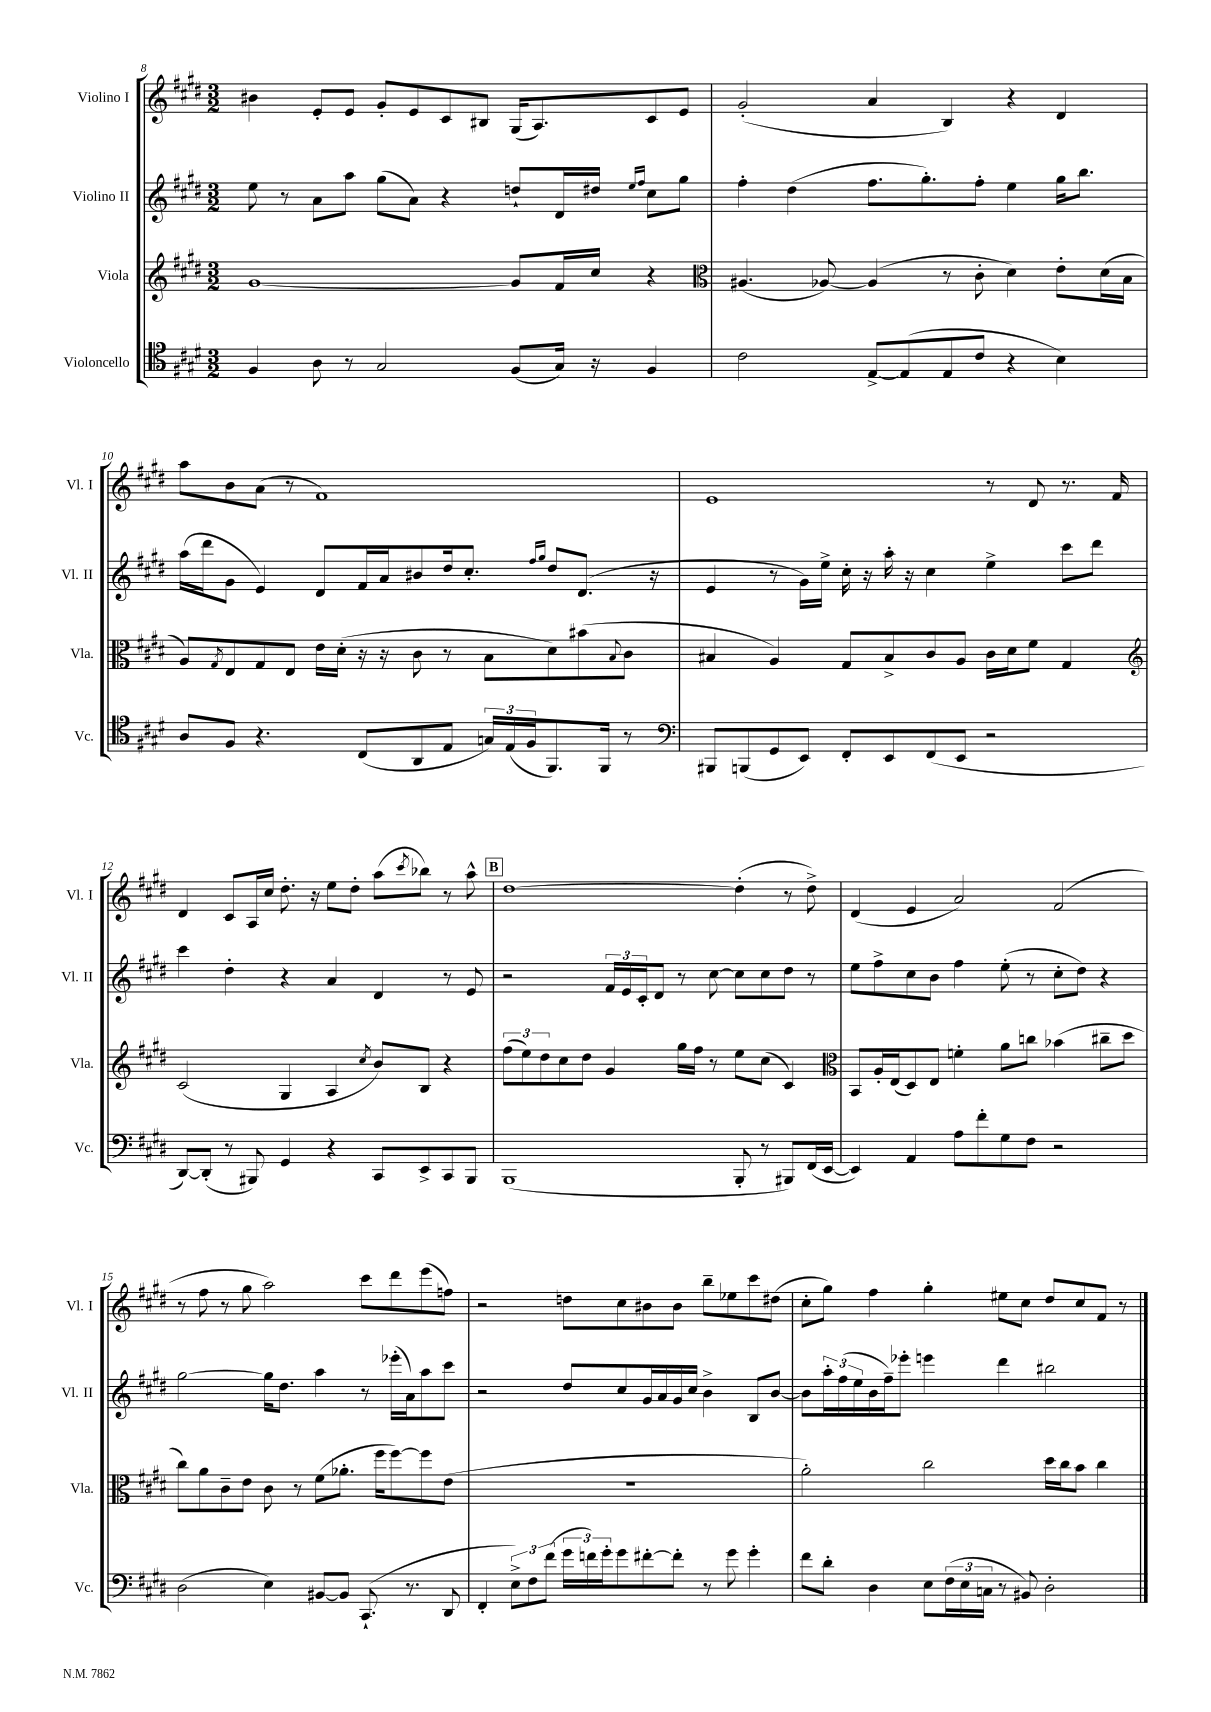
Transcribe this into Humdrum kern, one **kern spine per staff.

**kern	**kern	**kern	**kern
*staff4	*staff3	*staff2	*staff1
*clefC4	*clefG2	*clefG2	*clefG2
*k[f#c#g#d#]	*k[f#c#g#d#]	*k[f#c#g#d#]	*k[f#c#g#d#]
*M3/2	*M3/2	*M3/2	*M3/2
4F#	[1g#	8ee	4b#
.	.	8r	.
8A	.	8a	8e'
8r	.	8aa	8e
2G#	.	(8gg#	8g#'
.	.	8a)	8e
.	.	4r	8c#
.	.	.	8B#
(8F#	8g#]	8dd`	(16G#
.	.	.	8.A)
16G#)	16f#	16d#	.
16r	16cc#	16dd#	.
.	.	16qqee	.
.	.	16qqff#	.
4F#	4r	8cc#	8c#
.	.	8gg#	8e
=	=	=	=
*	*clefC3	*	*
2c#	(4.A#	4ff#'	(2g#'
.	.	(4dd#	.
.	[8A-)	.	.
[8E^	(4A-]	8.ff#	4a
(8E]	.	.	.
.	.	8.gg#')	.
8E	8r	.	4B)
8c#	8c#'	8ff#'	.
4r	4d#)	4ee	4r
4B)	8e'	16gg#	4d#
.	.	8.bb	.
.	(16d#	.	.
.	16B	.	.
=	=	=	=
8A	8A)	(16aa	8aa
.	.	16ddd#	.
.	8qG#	.	.
8F#	8E	8g#	8b
4.r	8G#	4e)	(8a
.	8E	.	8r
.	16e	8d#	1f#)
.	(16d#'	.	.
(8C#	16r	16f#	.
.	16r	16a	.
8AA	8c#	8b#	.
8E	8r	16dd#	.
.	.	8.cc#'	.
24G)	8B	.	.
(24E	.	.	.
24F#	.	.	.
.	.	16qqff#	.
.	.	16qqgg#	.
8.FF#)	8d#)	8dd#	.
.	(8b#	(8.d#	.
16FF#	.	.	.
.	8qqB	.	.
8r	8c#	.	.
.	.	16r	.
=	=	=	=
*clefF4	*	*	*
8BBB#	4B#	4e	1e
(8BBB	.	.	.
8GG#	4A)	8r	.
8EE)	.	16g#)	.
.	.	16ee^	.
8FF#'	8G#	16cc#'	.
.	.	16r	.
8EE	8B#^	16aa'	.
.	.	16r	.
(8FF#	8c#	4cc#	.
8EE	8A	.	.
2r	16c#	4ee^	8r
.	16d#	.	.
.	8f#	.	8d#
.	4G#	8ccc#	8.r
.	.	8ddd#	.
.	.	.	16f#
=	=	=	=
*	*clefG2	*	*
[8DD#)	(2c#	4ccc#	4d#
(8DD#']	.	.	.
8r	.	4dd#'	8c#
8BBB#)	.	.	16A
.	.	.	16cc#
4GG#	4G#	4r	8.dd#'
.	.	.	16r
4r	4A	4a	8ee
.	.	.	8dd#'
.	8qcc#	.	.
8CC#	8b)	4d#	(8aa
.	.	.	8qccc#
8EE^	8B	.	8bb-)
8CC#	4r	8r	8r
8BBB#	.	8e	8aa^^
=	=	=	=
(1BBB	(12ff#	2r	[1dd#
.	12ee)	.	.
.	12dd#	.	.
.	8cc#	.	.
.	8dd#	.	.
.	4g#	24f#	.
.	.	24e	.
.	.	24c#'	.
.	.	8d#	.
.	16gg#	8r	.
.	16ff#	.	.
.	8r	[8cc#	.
8BBB'	8ee	8cc#]	(4dd#']
8r	(8cc#	8cc#	.
8BBB#)	4c#)	8dd#	8r
(16FF#	.	8r	8dd#^)
[16EE	.	.	.
=	=	=	=
*	*clefC3	*	*
4EE])	8BB	8ee	(4d#
.	16A'	8ff#^	.
.	(16E	.	.
4AA	8D#)	8cc#	4e
.	8E	8b	.
8A	4f'	4ff#	2a)
8f#'	.	.	.
8G#	8a	(8ee'	.
8F#	8cc	8r	.
2r	(4b-	8cc#'	(2f#
.	.	8dd#)	.
.	8cc#~	4r	.
.	8dd#	.	.
=	=	=	=
(2D#	8cc#)	[2gg#	8r
.	8a	.	8ff#
.	8c#~	.	8r
.	8e	.	8gg#
4E)	8c#	16gg#]	2aa)
.	.	8.dd#	.
.	8r	.	.
[8BB#	(8f#	4aa	.
8BB#]	8.a-'	.	.
(8.CC#`	.	8r	8ccc#
.	16ff#	.	.
.	[8ff#)	(16eee-'	8ddd#
8.r	.	16a)	.
.	8ff#]	8aa	(8eee
8DD#	(8e	8ccc#	8ff)
=	=	=	=
4FF#'	1.r	2r	2r
12E^)	.	.	.
12F#	.	.	.
(12f#	.	.	.
24g#	.	8dd#	8dd
24f)	.	.	.
24g#'	.	.	.
8g#	.	8cc#	8cc#
[8f#'	.	16g#	8b#
.	.	16a	.
8f#']	.	16g#	8b#
.	.	16cc#	.
8r	.	4b^	8bb~
8g#	.	.	8ee-
4g#'	.	8B	8ccc#
.	.	[8b	(8dd#
=	=	=	=
8f#	2a')	8b]	8cc#'
8d#'	.	24aa'	8gg#)
.	.	(24ff#	.
.	.	24ee	.
4D#	.	16b	4ff#
.	.	16ff#~)	.
.	.	8eee-'	.
8E	2cc#	4eee	4gg#'
(24F#	.	.	.
24E	.	.	.
24C	.	.	.
8r	.	4ddd#	8ee#
8BB#)	.	.	8cc#
2D#'	16dd#	2bb#	8dd#
.	16cc#	.	.
.	8b	.	8cc#
.	4cc#	.	8f#
.	.	.	8r
==	==	==	==
*-	*-	*-	*-
